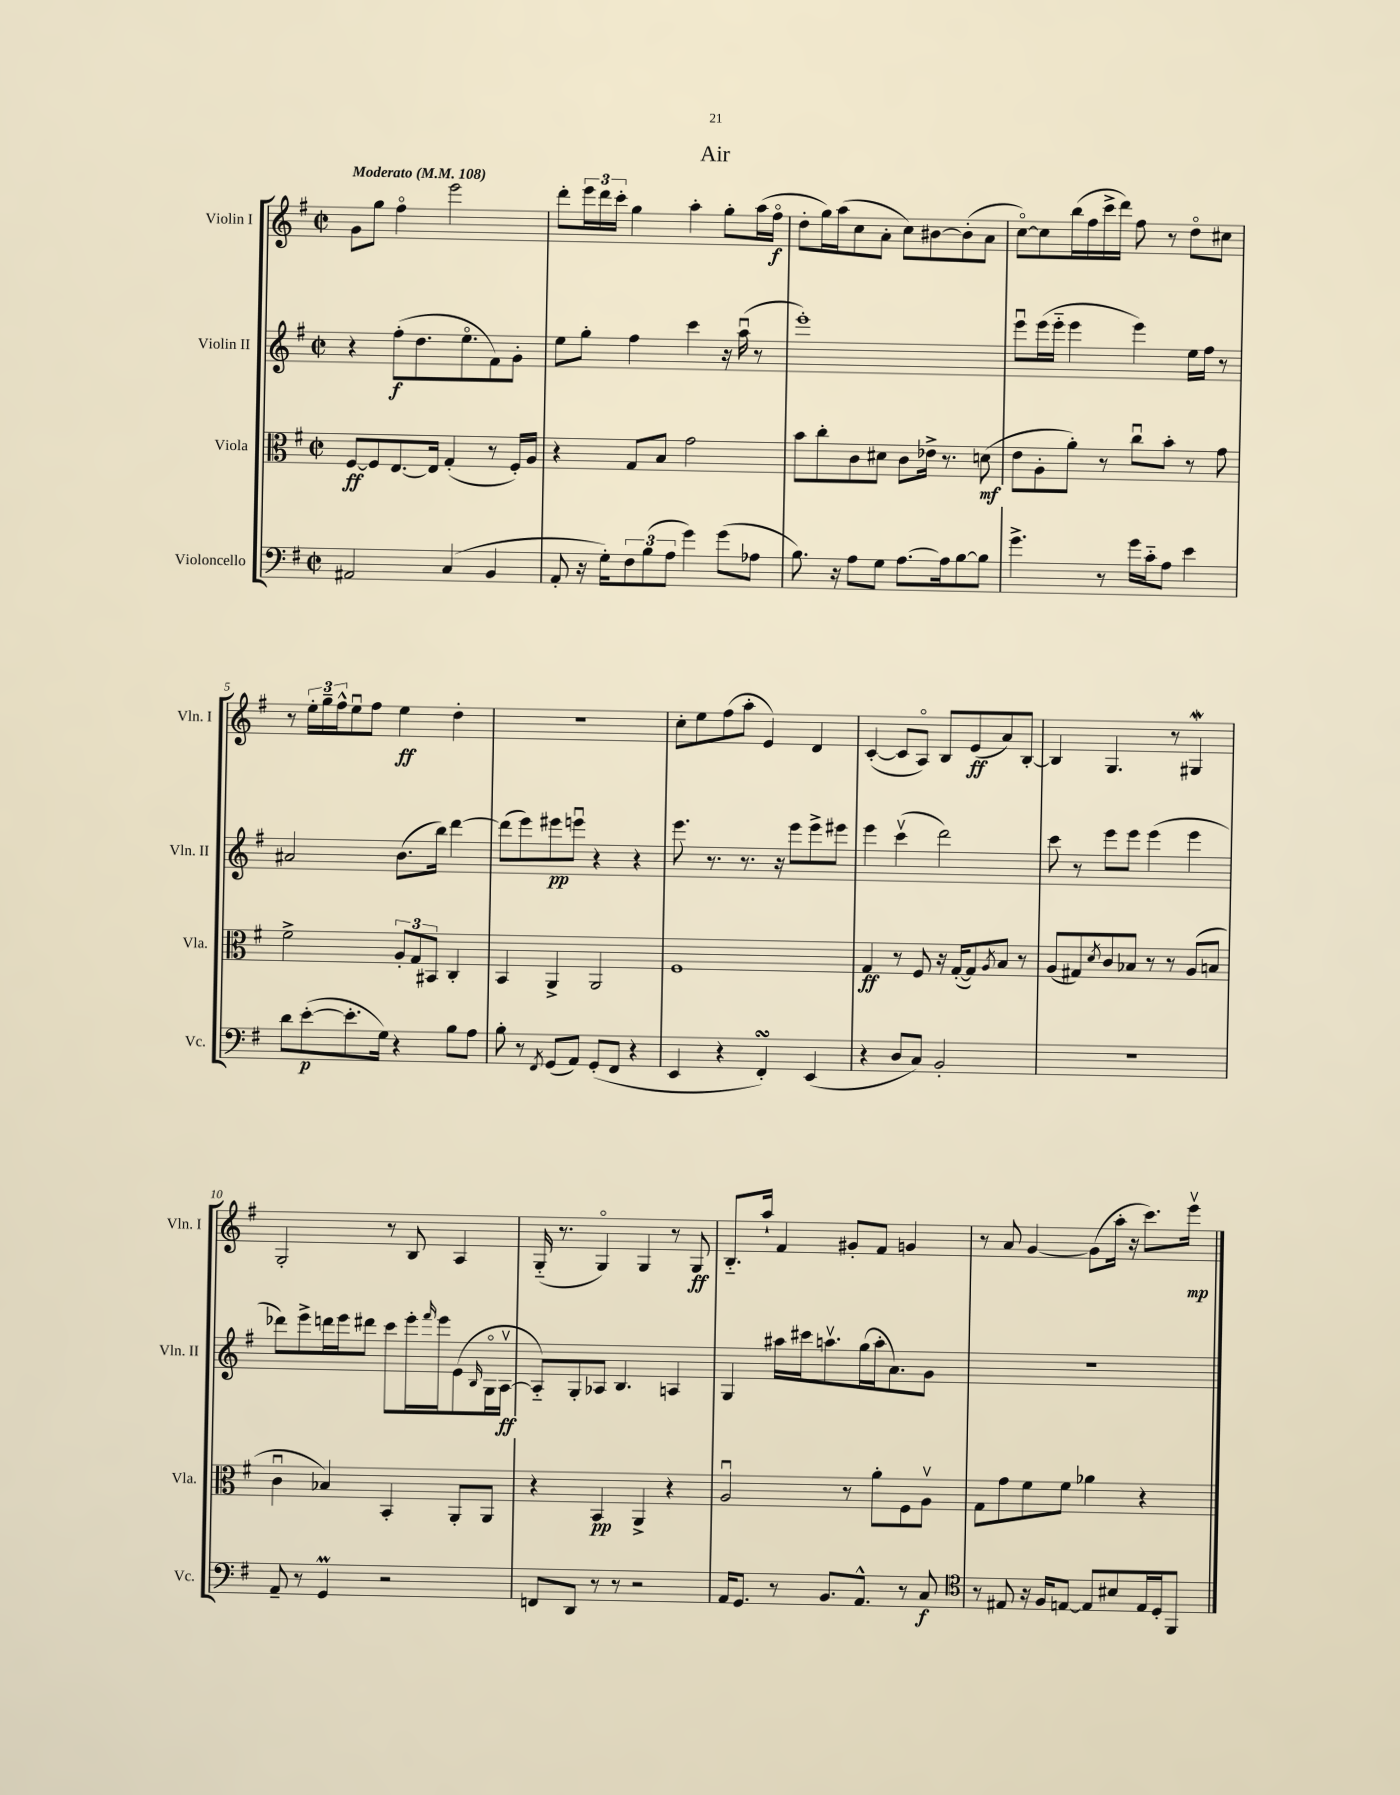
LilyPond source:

\header { title = "Air" }
<<
\new StaffGroup <<
\new Staff = "s0" \with { instrumentName = "Violin I" shortInstrumentName = "Vln. I" } {
    \clef treble \key g \major \defaultTimeSignature \time 2/2 \tempo "Moderato" 4 = 108
    g'8 g''8 fis''4\flageolet e'''2 |
    d'''8-. \tuplet 3/2 { e'''16 d'''16 c'''16-. } g''4 a''4-. g''8-. a''16( fis''16\flageolet\f |
    d''8-. g''16) a''16( c''8 a'8-. c''8) bis'8~ bis'8-.( a'8 |
    c''8~\flageolet) c''8 b''16( fis''16 c'''16-> d'''16) fis''8 r8 d''8\flageolet cis''8 |
    r8 \tuplet 3/2 { e''16-. g''16-- fis''16-^ } e''8\downbow fis''8 e''4\ff d''4-. |
    r1 |
    c''8-. e''8 fis''8( a''8-. e'4) d'4 |
    c'4~-.( c'8 a8\flageolet) b8 e'8\ff( a'8) b8~-. |
    b4 g4. r8 gis4\mordent |
    g2-. r8 b8 a4 |
    g16-_( r8. g4\flageolet) g4 r8 g8\ff |
    b8.-_ a''16-! fis'4 gis'8-. fis'8 g'4 |
    r8 a'8 g'4~ g'8( a''16-. r16 c'''8.) e'''16\upbow\mp \bar "|." |
}
\new Staff = "s1" \with { instrumentName = "Violin II" shortInstrumentName = "Vln. II" } {
    \clef treble \key g \major \defaultTimeSignature \time 2/2
    r4 fis''8-.\f( d''8. e''8.\flageolet fis'8) g'8-. |
    e''8 g''8-. fis''4 c'''4 r16 a''16\downbow( r8 |
    e'''1-.) |
    e'''8\downbow e'''16( e'''16-_ e'''4 e'''4) e''16 fis''16 r8 |
    ais'2 b'8.( b''16) d'''4~ |
    d'''8( e'''8) eis'''8\pp e'''8\downbow r4 r4 |
    e'''8. r8. r8. r16 e'''8 e'''8-> eis'''8 |
    e'''4 c'''4\upbow( d'''2) |
    c'''8 r8 e'''8 e'''8 e'''4( e'''4 |
    des'''8) e'''8-> d'''16 e'''16 dis'''8 c'''8 e'''16-. \grace { fis'''16 } e'''16 e'8( \grace { b16 } g16\flageolet a16~\upbow\ff |
    a8-_) g8-. aes8 b4. a4 |
    g4 ais''16 cis'''16 a''8.\upbow g''16( a''16-. a'8.) g'8 |
    R1 \bar "|." |
}
\new Staff = "s2" \with { instrumentName = "Viola" shortInstrumentName = "Vla." } {
    \clef alto \key g \major \defaultTimeSignature \time 2/2
    fis8~\ff fis8 e8.~ e16 g4-.( r8 fis16-.) a16 |
    r4 g8 b8 g'2 |
    b'8 c''8-. c'8 dis'8 c'8 ees'16-> r8. d'8\mf( |
    e'8 a8-. a'8-.) r8 c''8\downbow b'8-. r8 g'8 |
    fis'2-> \tuplet 3/2 { a8-. g8 bis,8 } c4-. |
    b,4 a,4-> a,2 |
    fis1 |
    g4\ff r8 fis8 r16 g16~-.( g8) \acciaccatura { a8 } b8 r8 |
    a8( gis8) \acciaccatura { d'8 } c'8 bes8 r8 r8 a8( b8 |
    c'4\downbow bes4) b,4-. a,8-. a,8 |
    r4 b,4\pp a,4-> r4 |
    a2\downbow r8 a'8-. fis8 a8\upbow |
    g8 g'8 fis'8 fis'8 aes'4 r4 \bar "|." |
}
\new Staff = "s3" \with { instrumentName = "Violoncello" shortInstrumentName = "Vc." } {
    \clef bass \key g \major \defaultTimeSignature \time 2/2
    ais,2 c4( b,4 |
    a,8-. r16 g16-.) \tuplet 3/2 { fis8 b8( a8 } g'4) g'8( aes8 |
    b8.) r16 a8 g8 a8.~ a16 b8~ b8 |
    g'4.-> r8 g'16 c'16-_ a8 e'4 |
    d'8 e'8~-.\p( e'8.-. g16) r4 b8 a8 |
    b8-. r8 \acciaccatura { fis,8 } g,8( a,8) g,8-.( fis,8 r4 |
    e,4 r4 fis,4-.\turn) e,4( |
    r4 d8 c8) b,2-. |
    r1 |
    a,8-- r8 g,4\prall r2 |
    f,8 d,8 r8 r8 r2 |
    a,16 g,8. r8 b,8. a,8.-^ r8 c8\f |
    \clef tenor r8 eis8 r16 fis16 e8~ e8 bis8 e16 d16-. fis,8 \bar "|." |
}
>>
>>
